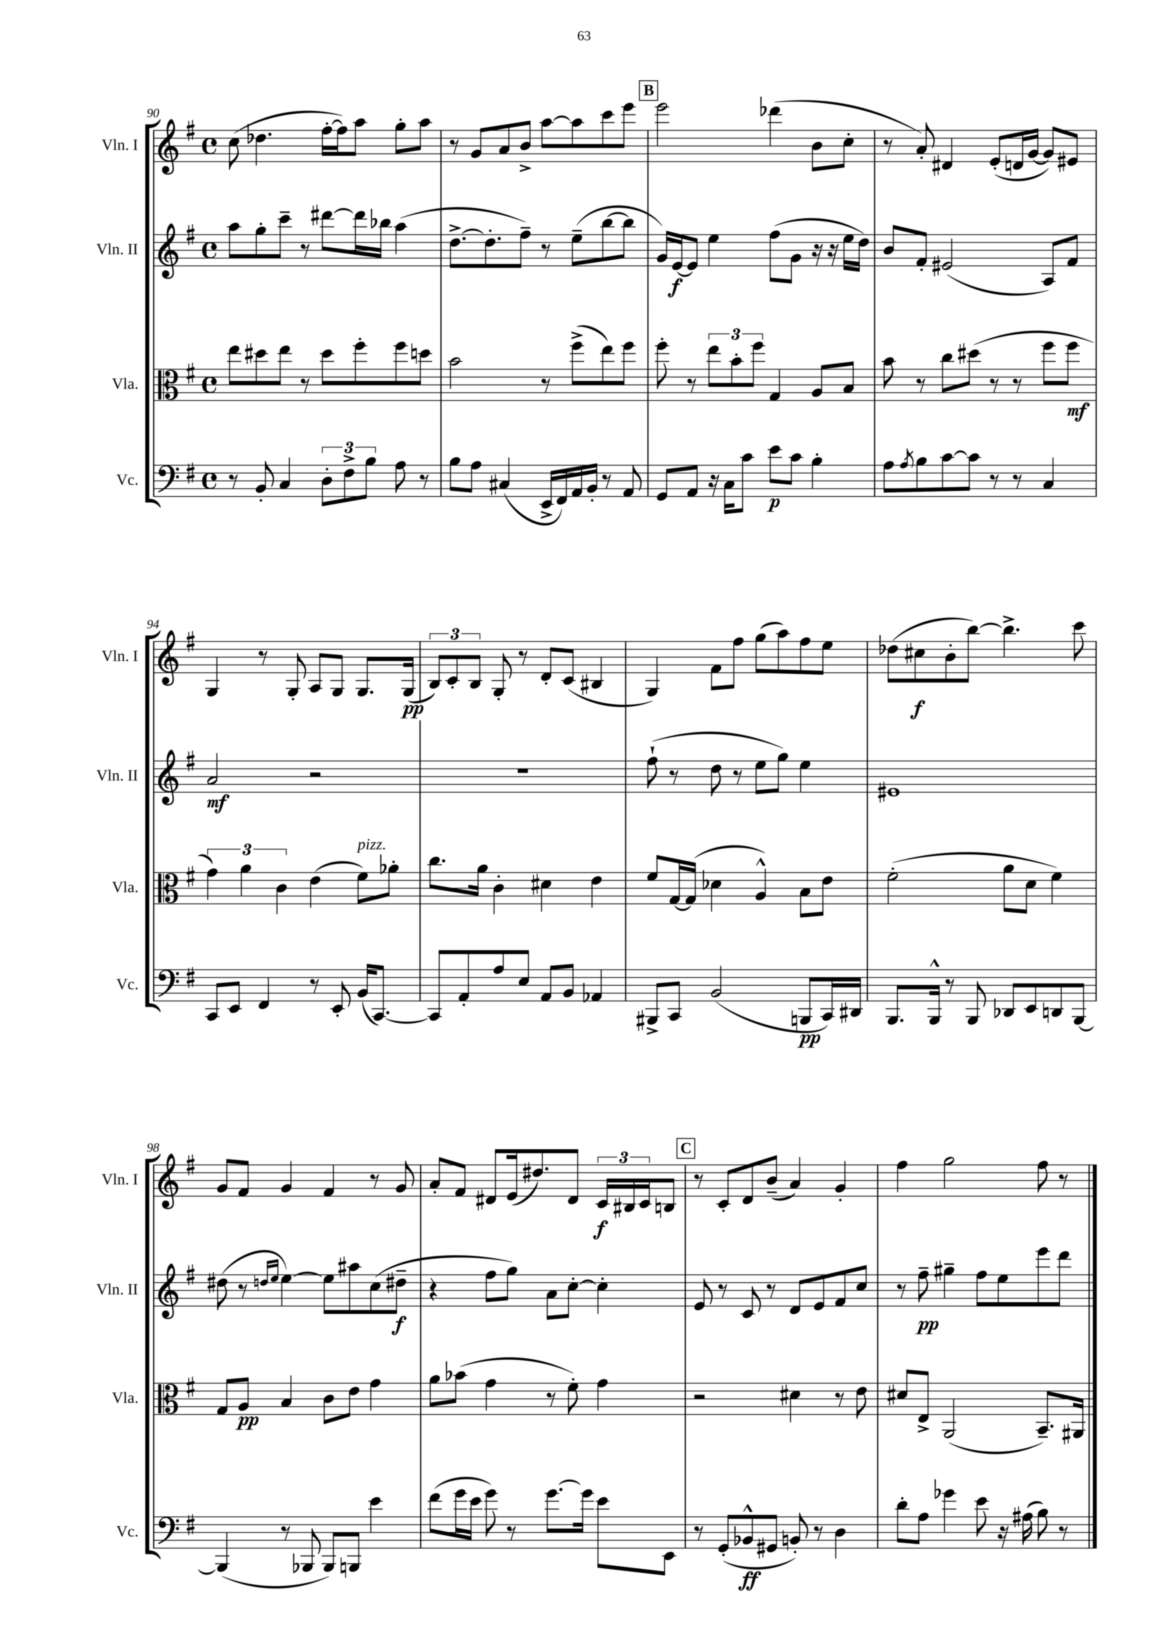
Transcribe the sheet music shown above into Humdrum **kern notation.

**kern	**kern	**kern	**kern
*staff4	*staff3	*staff2	*staff1
*clefF4	*clefC3	*clefG2	*clefG2
*k[f#]	*k[f#]	*k[f#]	*k[f#]
*M4/4	*M4/4	*M4/4	*M4/4
*met(c)	*met(c)	*met(c)	*met(c)
8r	8ee	8aa	(8cc
8BB'	8dd#	8gg'	4.dd-
4C	8ee	8ccc~	.
.	8r	8r	.
12D'	8dd#	[8ddd#	[16ff#'
.	.	.	16ff#])
12F#^	.	.	.
.	8ff#'	16ddd#]	8aa
12B	.	.	.
.	.	16bb-	.
8A	8ff#	(4aa	8gg'
8r	8dd	.	8aa
=	=	=	=
8B	2b	[8.dd^	8r
8A	.	.	8g
.	.	8.dd']	.
(4C#	.	.	8a
.	.	8ff#~)	8b^
16EE^	8r	8r	[8aa
16FF#)	.	.	.
16AA	(8ff#^	(8ee~	8aa]
16BB'	.	.	.
8r	8ee)	[8bb	8ccc
8AA	8ff#	8bb]	8eee
=	=	=	=
8GG	8ff#'	16g)	2eee
.	.	[16e	.
8AA	8r	8e]	.
16r	12ee	4ee	.
16C	.	.	.
.	12b'	.	.
8c	.	.	.
.	12ff#	.	.
8e	4G	(8ff#	(4ddd-
8c	.	8g	.
4B'	8A	16r	8b
.	.	16r	.
.	8B	16ee	8cc'
.	.	16dd)	.
=	=	=	=
8A	8b	8b	8r
8qA	.	.	.
8B	8r	8f#'	8a')
[8c	8cc	(2e#	4d#
8c]	(8dd#	.	.
8r	8r	.	(8e'
8r	8r	.	16d
.	.	.	[16g
4C	8ff#	8A)	8g])
.	8ff#	8f#	8e#
=	=	=	=
8CC	6g)	2a	4G
8EE	.	.	.
.	6a	.	.
4FF#	.	.	8r
.	6c	.	.
.	.	.	8G'
8r	(4e	2r	8A
8EE'	.	.	8G
(16BB	8f#)	.	8.G
[8.CC)	.	.	.
.	8a-'	.	.
.	.	.	(16G
=	=	=	=
8CC]	8.cc	1r	12B)
.	.	.	12c'
8AA'	.	.	.
.	.	.	12B
.	16a	.	.
8A	4c'	.	8G'
8E	.	.	8r
8AA	4d#	.	8d'
8BB	.	.	(8c
4AA-	4e	.	4B#
=	=	=	=
8BBB#^	8f#	(8ff#`	4G)
8CC	[16G	8r	.
.	(16G]	.	.
(2BB	4d-	8dd	8f#
.	.	8r	8ff#
.	4A^^)	8ee	(8gg
.	.	8gg)	8aa)
8BBB	8B	4ee	8ff#
16CC)	8e	.	8ee
16DD#	.	.	.
=	=	=	=
8.BBB	(2f#'	1e#	(8dd-
.	.	.	8cc#
16BBB^^	.	.	.
8r	.	.	8b'
8BBB	.	.	[8bb)
8DD-	8a	.	4.bb^]
8EE	8d	.	.
8DD	4f#)	.	.
[8BBB	.	.	8ccc
=	=	=	=
(4BBB]	8G	(8dd#	8g
.	8A	8r	8f#
.	.	16qqdd	.
.	.	16qqee	.
8r	4B	[4ee)	4g
8BBB-	.	.	.
8BBB-)	8c	8ee]	4f#
8BBB	8e	8aa#	.
4e	4g	(8cc	8r
.	.	8dd#~	8g
=	=	=	=
(8f#	8a	4r	8a'
16g	(8b-	.	8f#
16e	.	.	.
8g)	4g	8ff#	8d#
8r	.	8gg)	(16e
.	.	.	8.dd#)
[8.g	8r	8a	.
.	8f#')	[8cc'	8d#
16g]	.	.	.
8e	4g	4cc']	24c
.	.	.	24B#
.	.	.	24c
8EE	.	.	8B
=	=	=	=
8r	2r	8e	8r
(8GG'	.	8r	8c'
8BB-^^	.	8c	8d
8GG#	.	8r	(8b~
8BB')	4d#	8d	4a)
8r	.	8e	.
4D	8r	8f#	4g'
.	8e	8cc	.
=	=	=	=
8d'	8d#	8r	4ff#
8A	8E^	8ff#~	.
4g-	(2AA	4gg#~	2gg
8e	.	8ff#	.
16r	.	8ee	.
(16A#	.	.	.
8B)	8.BB~)	8eee	8ff#
8r	.	8ddd	8r
.	16AA#	.	.
==	==	==	==
*-	*-	*-	*-
